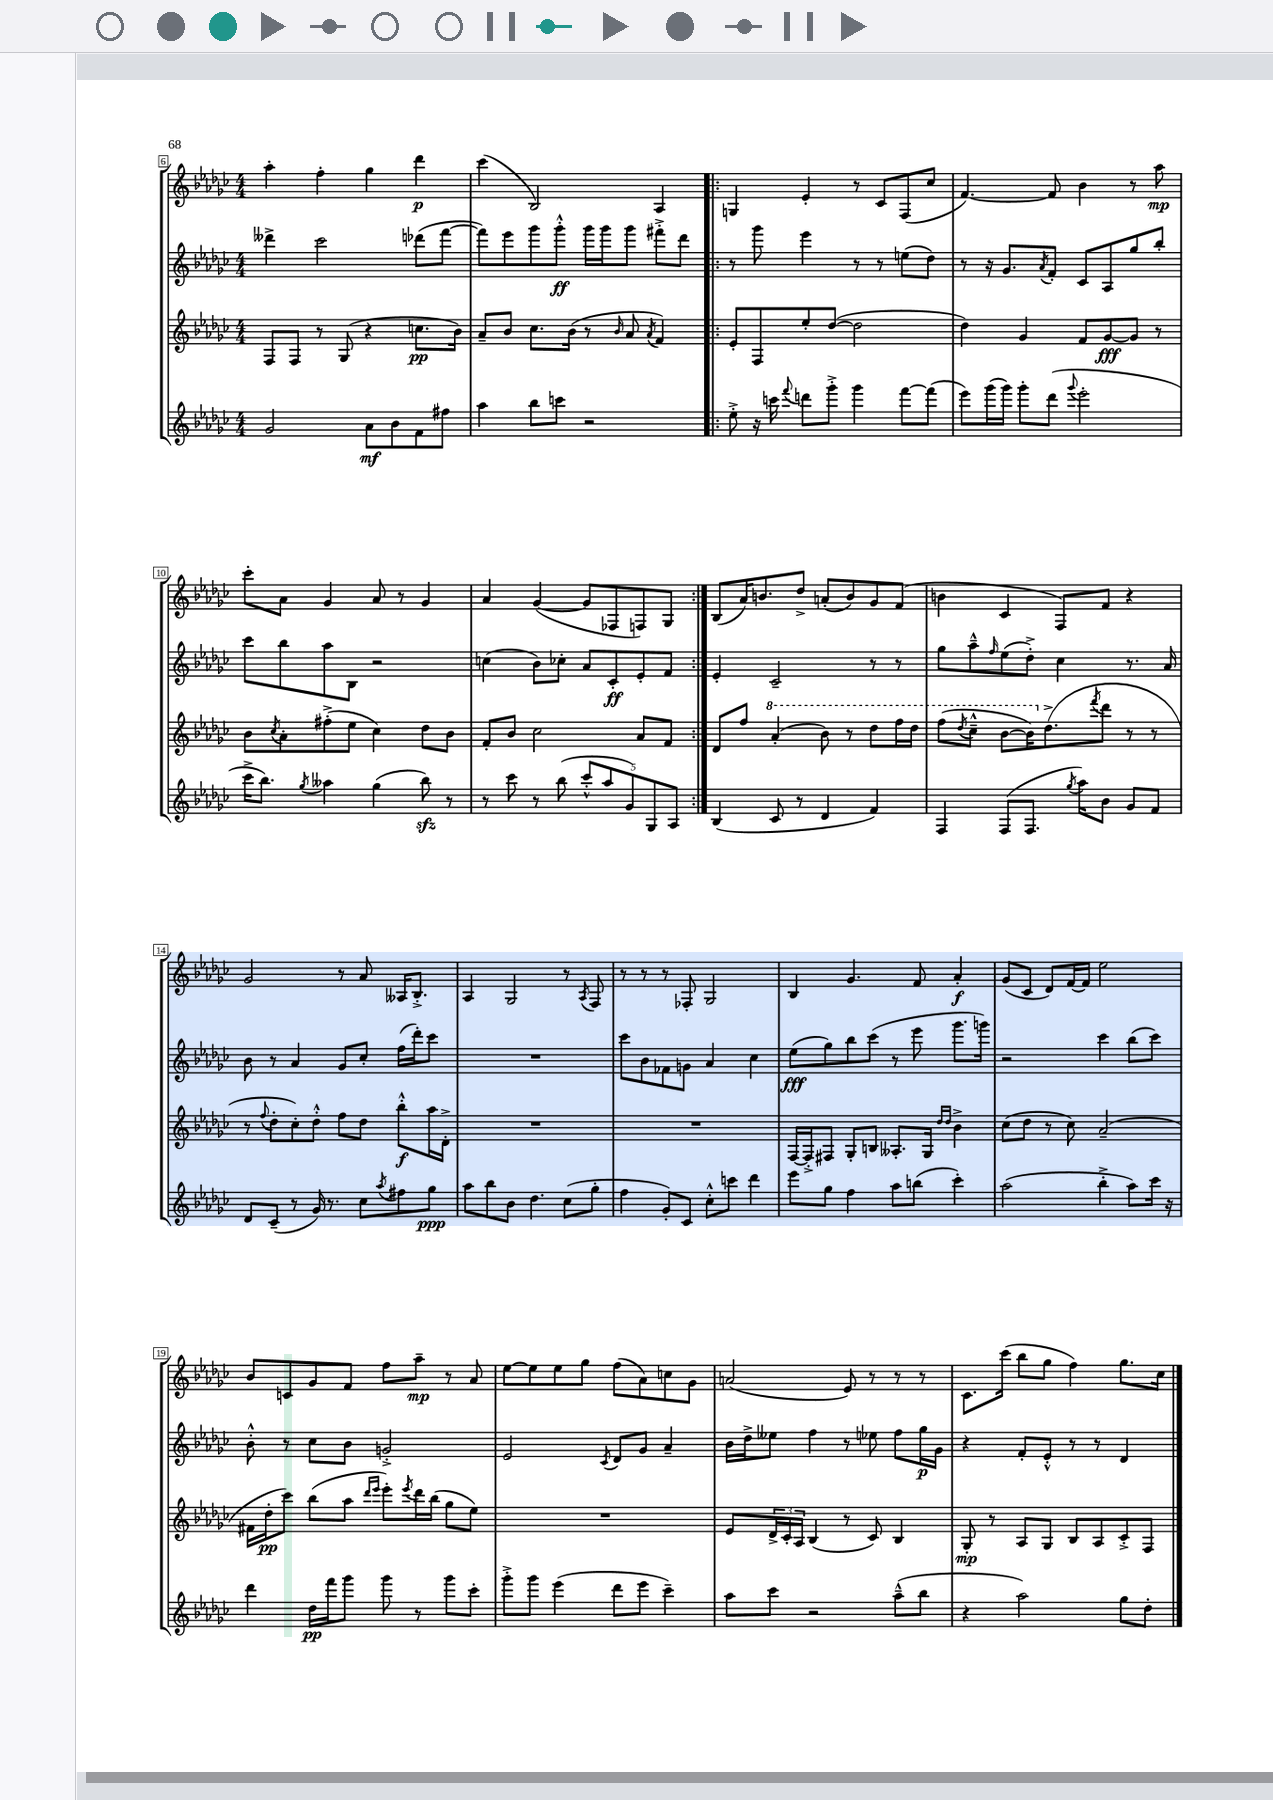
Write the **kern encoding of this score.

**kern	**kern	**kern	**kern
*staff4	*staff3	*staff2	*staff1
*clefG2	*clefG2	*clefG2	*clefG2
*k[b-e-a-d-g-c-]	*k[b-e-a-d-g-c-]	*k[b-e-a-d-g-c-]	*k[b-e-a-d-g-c-]
*M4/4	*M4/4	*M4/4	*M4/4
2g-	8F	4ddd--^	4aa-'
.	8F	.	.
.	8r	2ccc-	4ff'
.	(8G-	.	.
8a-	4r	.	4gg-
8b-	.	.	.
8f	8.cc	(8ddd-	4ddd-
8ff#	.	[8fff	.
.	16b-)	.	.
=	=	=	=
4aa-	8a-~	8fff])	(4ccc-
.	8b-	8eee-	.
8bb-	8.cc-	8ggg-	2B-)
8ccc	.	8ggg-'^^	.
.	(16b-	.	.
2r	8r	16ggg-	.
.	.	16ggg-	.
.	16qqb-	.	.
.	8a-	8ggg-	.
.	8qa-	.	.
.	4f)	8fff#'^	4A-
.	.	8ddd-	.
=!|:	=!|:	=!|:	=!|:
8ee-'^	8e-'	8r	4G
16r	8F	8ggg-	.
16ccc	.	.	.
8qqfff	.	.	.
8ddd	8ee-'	4eee-	4e-'
8ggg-'^	([8dd-	.	.
4ggg-	2dd-]	8r	8r
.	.	8r	8c-
[8fff	.	(8ee	(8F
(8fff]	.	8dd-)	8cc-
=	=	=	=
8eee-)	4dd-)	8r	[4.f)
(16ggg-	.	16r	.
16ggg-)	.	8.g-	.
8ggg-'	4g-	.	.
.	.	8qa-	.
(8ddd-	.	8f'	8f]
8qqggg-	.	.	.
2eee-'	8f	8c-	4b-
.	[8g-	8A-	.
.	8g-]	8gg-	8r
.	8r	8bb-'	8aa-
=	=	=	=
16ccc-^	8b-	8ccc-	8ccc-'
8.bb-)	.	.	.
.	8qcc-	.	.
.	8a-'	8bb-	8a-
8qgg-	.	.	.
4aa--	(8ff#'^	8aa-	4g-
.	8ee-	8B-	.
(4gg-	4cc-)	2r	8a-
.	.	.	8r
8bb-)	8dd-	.	4g-
8r	8b-	.	.
=	=	=	=
8r	8f'	(4cc	4a-
8ccc-	8b-	.	.
8r	2cc-	8b-)	([4g-
(8bb-	.	8cc-'	.
10ccc-'^^	.	8a-	8g-]
10aa-	.	.	.
.	.	8c-'	8F-
10g-)	.	.	.
.	8a-	8e-'	8F)
10G-	.	.	.
.	8f	8f	8G-
10A-	.	.	.
=:|!	=:|!	=:|!	=:|!
(4B-	8d-	4e-'	(8B-
.	8ff	.	16a-)
.	.	.	8.b
8c-	(4aa-'	2c-~	.
8r	.	.	8dd-^
4d-	8bb-)	.	(8a'
.	8r	.	8b)
4f)	8ddd-	8r	8g-
.	16fff	8r	(8f
.	16ddd-	.	.
=	=	=	=
4F	(8fff	8gg-	4b
.	8qddd-	.	.
.	8ccc-~^^	8aa-~^^	.
.	.	16qqff	.
(8F	[8bb-	(8ee-	4c-
8.F	16bb-])	8dd-'^)	.
.	(8.dd-^	.	.
.	.	4cc-	8F)
8qgg-	.	.	.
16aa-)	.	.	.
.	8qfff	.	.
8b-	8ddd-	.	8f
8g-	8r	8.r	4r
8f	8r	.	.
.	.	16a-	.
=	=	=	=
8d-	8r	8b-	2g-
.	8qqff	.	.
(8c-~	8dd-'	8r	.
8r	8cc-')	4a-	.
16g-)	8dd-'^^	.	.
8.r	.	.	.
.	8ff	8g-	8r
8cc-	8dd-	8cc-'	8a-
8qaa-	.	.	.
8ff#	8bb-'^^	(16ff	16A--
.	.	16ddd-')	8.B-'^
8gg-	16aa-	8ccc-	.
.	16d-'^	.	.
=	=	=	=
8aa-	1r	1r	4A-
8bb-	.	.	.
8b-	.	.	2G-
4.dd-	.	.	.
(8cc-	.	.	8r
.	.	.	8qA-
8gg-'	.	.	8F
=	=	=	=
4ff	1r	8ccc-	8r
.	.	8b-	8r
8g-')	.	8f-	8r
8c-	.	8g	8F-'
8cc-'^^	.	4a-	2G-
8ccc	.	.	.
4ddd-	.	4cc-	.
=	=	=	=
8eee-	[16F	(8ee-	4B-
.	16F'^]	.	.
8gg-	8F#	8gg-)	.
4ff	8G-'	8bb-	4.g-
.	8B	(8ccc-	.
8aa-	8.A--'	8r	.
(8bb	.	8eee-	8f
.	16G-	.	.
.	16qqdd-	.	.
.	16qqdd-	.	.
4ccc-')	4b-^	8.ggg-	4a-'
.	.	16ggg)	.
=	=	=	=
(2aa-	(8cc-	2r	(8g-
.	8dd-	.	8c-
.	8r	.	8d-)
.	8cc-)	.	[16f
.	.	.	16f]
4bb-'^	(2a-~	4ccc-	2ee-
8aa-)	.	(8bb-	.
16ccc-	.	8ccc-)	.
16r	.	.	.
=	=	=	=
4ddd-	16f#	8b-'^^	8b-
.	16dd-'	.	.
.	8ccc-)	8r	8c
16dd-	(8bb-	8cc-	8g-
16fff	.	.	.
8ggg-	8aa-	8b-	8f
.	16qqddd-	.	.
.	16qqeee-	.	.
8ggg-	8eee-')	2g'^	8ff
.	8qeee-	.	.
8r	16ddd-	.	8aa-~
.	(16bb-	.	.
8ggg-	8gg-	.	8r
8ccc-'	8ee-)	.	8a-
=	=	=	=
8ggg-'^	1r	2e-	[8ee-
8ggg-	.	.	8ee-]
(4eee-	.	.	8ee-
.	.	.	8gg-
.	.	8qc-	.
8ddd-	.	8d-	(8ff
8eee-	.	8g-	8a-)
4ccc-~)	.	4a-~	8cc
.	.	.	8g-
=	=	=	=
8aa-	8e-	16b-	(2a
.	.	16dd-^	.
8ccc-	24d-^	8ee--	.
.	24c-'	.	.
.	24A-	.	.
2r	(4B-	4ff	.
.	8r	8r	8e-)
.	8c-)	8ee-	8r
(8aa-~^^	4B-	8ff	8r
8bb-	.	16gg-	8r
.	.	16g-	.
=	=	=	=
4r	8G-'	4r	8.c-
.	8r	.	.
.	.	.	(16ccc-
2aa-)	8A-	8f'	8bb-
.	8G-	8e-'^^	8gg-
.	8B-	8r	4ff)
.	8A-	8r	.
8gg-	8c-'^	4d-	8.gg-
8dd-'	8F	.	.
.	.	.	16cc-
==	==	==	==
*-	*-	*-	*-
